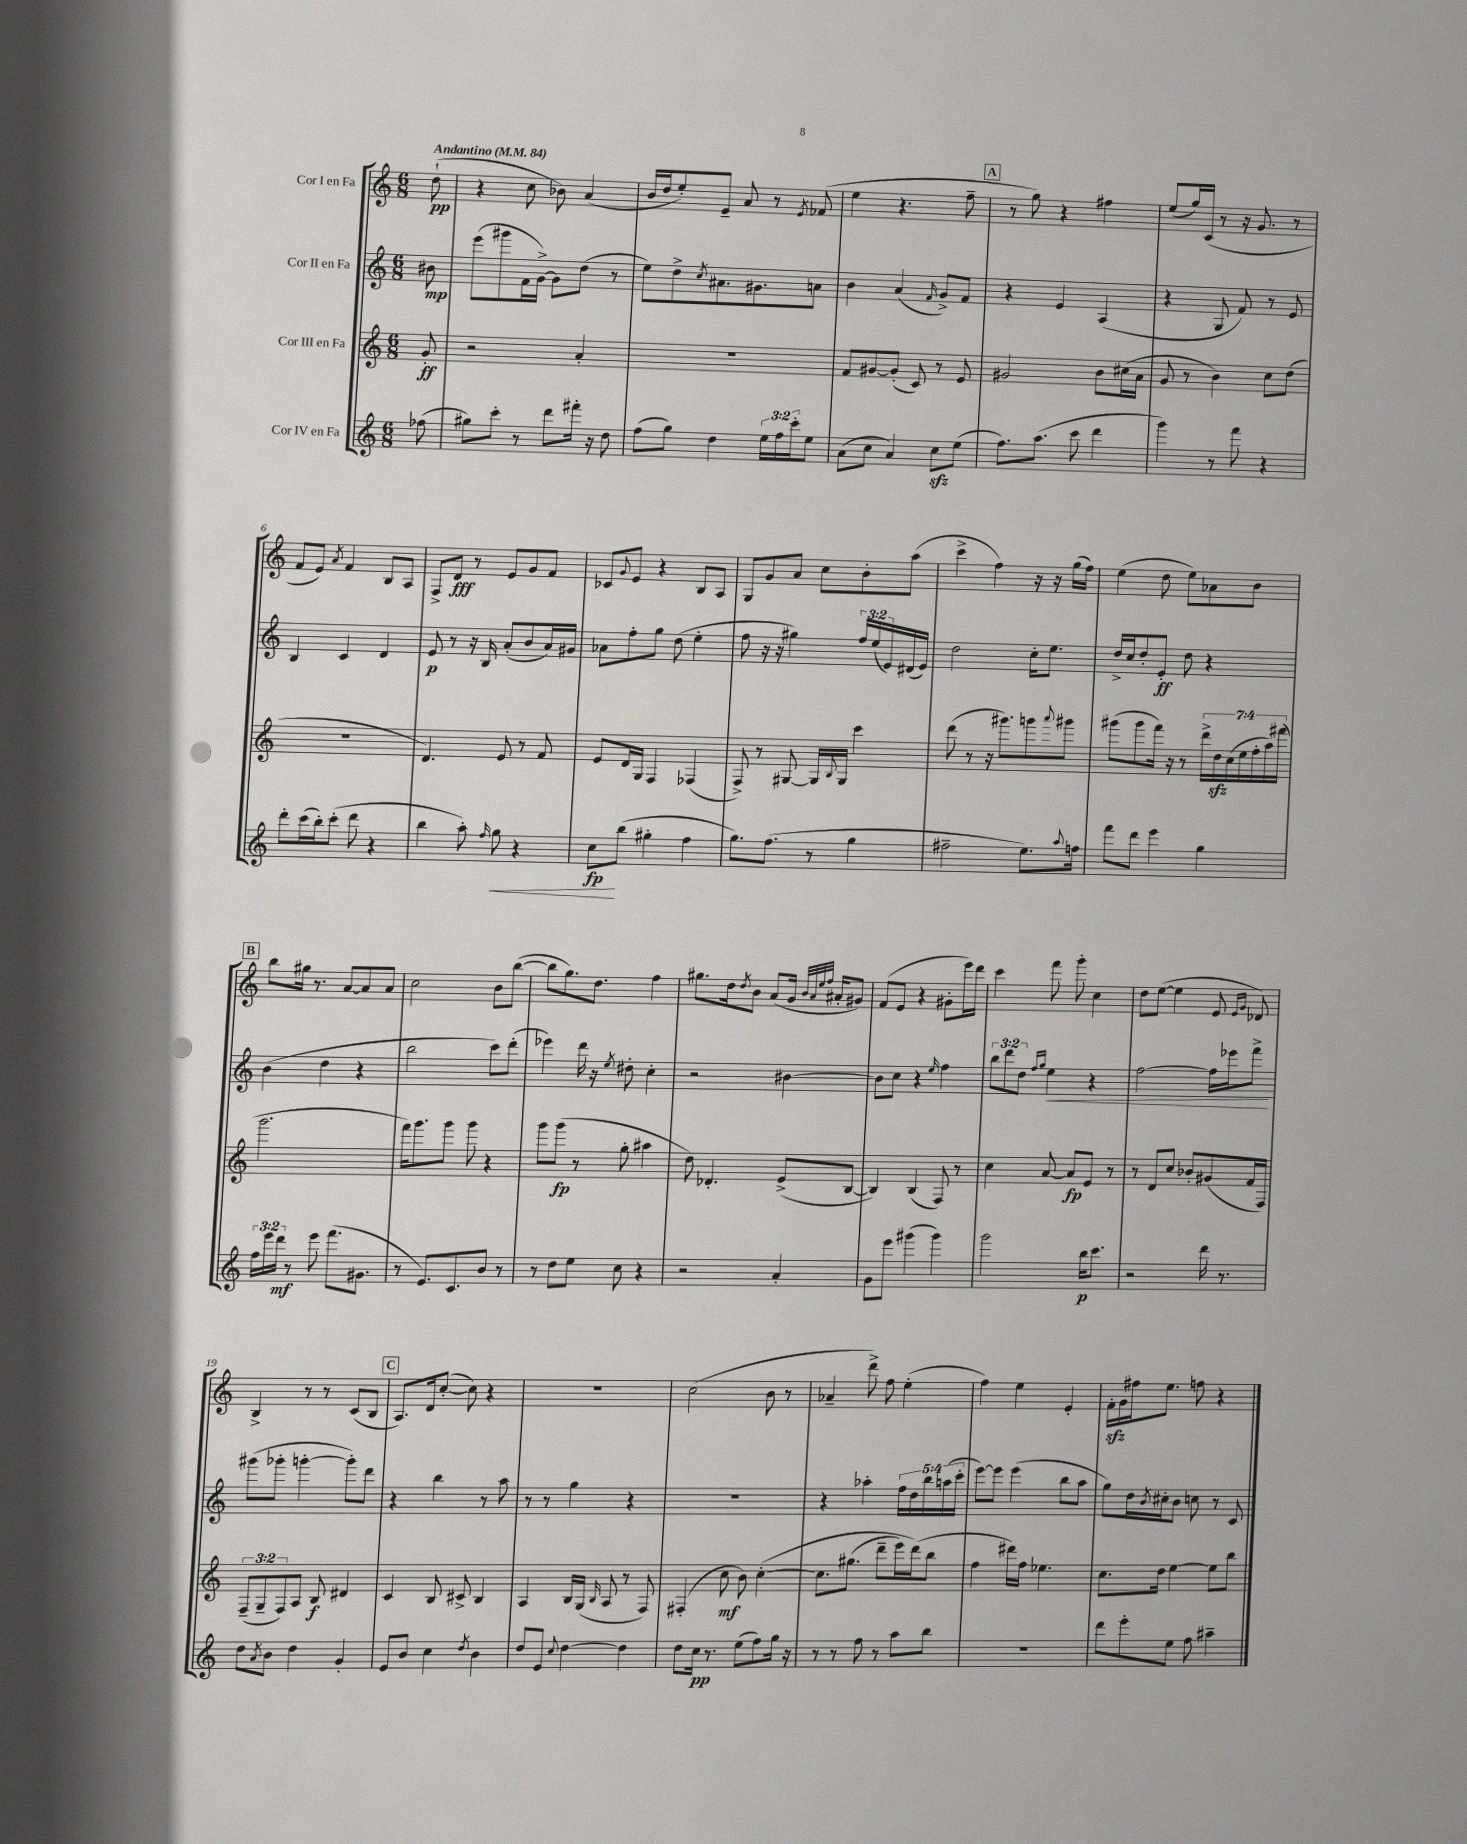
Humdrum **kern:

**kern	**kern	**kern	**kern
*staff4	*staff3	*staff2	*staff1
*clefG2	*clefG2	*clefG2	*clefG2
*k[]	*k[]	*k[]	*k[]
*M6/8	*M6/8	*M6/8	*M6/8
*MM84	*MM84	*MM84	*MM84
(8ff-\	8g'/	8b#\	(8dd`\
=	=	=	=
8gg#\L)	2r	(8eee\L	4r
8ccc'\J	.	8ggg#\	.
8r	.	16f\L	8cc\
.	.	[16g^\JJ)	.
8ddd\L	.	8g\]L	8b-\)
16fff#'\Jk	4a'/	(8dd\J	(4a/
16r	.	.	.
8dd\	.	8r	.
=	=	=	=
(8ff\L	2.r	8ee\L)	16b/LL
.	.	.	16dd/J
8gg\J)	.	8dd^\	8ee'/)
.	.	8qcc/	.
4dd\	.	8.a#\	8e~/J
.	.	.	8a/
.	.	8.g#\	.
24ee\LL	.	.	8r
24ff\	.	.	.
24ccc'\J	.	.	.
.	.	.	8qe/
8ee\J	.	8a\J	(8f-/
=	=	=	=
(8a\L	8f/L	4b\	4ee\
8cc\J	[8g#/	.	.
4a/)	(8g#'/]J	(4a/	4.r
.	8c/)	.	.
.	.	16qqf/	.
8cc\L	8r	8g^/L)	.
(8ee\J	8e/	8f/J	8ff~\
=	=	=	=
8.ff\L)	2g#/	4r	8r
.	.	.	8gg\)
(8.aa\J	.	.	.
.	.	4e/	4r
8ccc\	.	.	.
4ddd\	8b\L	(4A/	4ff#\
.	(16cc#\L	.	.
.	16a\JJ	.	.
=	=	=	=
4ggg\)	8g/	4r	(8ee/L
.	8r	.	16gg/L)
.	.	.	(16c/JJ
8r	4b\)	8G/	8r
8fff\	.	8f/)	16r
.	.	.	8.g/
4r	8cc\L	8r	.
.	(8dd\J	8e/	8r
=	=	=	=
8ddd'\L	2.r	4B/	8f/L
(16ccc\L	.	.	8e/J)
16bb'\J)	.	.	.
.	.	.	8qa/
(8ccc'\J	.	4c/	4f/
8ddd\	.	.	.
4r	.	4d/	8B/L
.	.	.	8A/J
=	=	=	=
4bb\	4.d/)	8e/	8F^/L
.	.	8r	8d/J
8aa'\)	.	16r	8r
.	.	16B/	.
16qqff/	.	.	.
8gg\	8e/	(8a'/L	8e/L
4r	8r	8b/	8g/
.	8f/	16a/L)	8f/J
.	.	16g#/JJ	.
=	=	=	=
8cc\L	8e/L	8a-\L	8c-/L
.	.	.	8qqg/
(8bb\J	16d/L	8ff'\	8e/J
.	16G/JJ	.	.
4gg#'\	4F/	8gg\J	4r
.	.	(8dd\	.
4ff\	(4F-/	4ee'\	8B/L
.	.	.	8A/J
=	=	=	=
8.gg\L)	8F^/)	8ff\	8G/L
.	8r	16r	8g/
(8.ff\J	.	16r	.
.	[8G#/	4gg#\)	8a/J
8r	16G#/]LL	.	8cc\L
.	8qqB/	.	.
.	16G#/JJ	.	.
4gg\	4ccc\	24ff/LL	8b'\
.	.	(24ee/	.
.	.	24e/)	.
.	.	(16d#/	(8aa\J
.	.	16e/JJ)	.
=	=	=	=
2ff#~\	(8ddd\	2dd\	4ccc^\
.	8r	.	.
.	16r	.	4ff\)
.	8.ggg#\L)	.	.
8.ee\L)	8ggg\	16cc'\LK	16r
.	.	8.ee\J	16r
.	8qqaaa/	.	.
.	8ggg#\J	.	(16gg\LL
8qqaa/	.	.	.
16ff\Jk	.	.	16ff\JJ)
=	=	=	=
8fff\L	(8ggg#\L	16dd^/LL	(4ee\
.	.	16cc/J	.
8ddd\J	8ggg#\	8dd'/	.
4eee\	16fff\Jk)	8e'/J	8dd\
.	16r	.	.
.	8r	8dd\	8ee\L)
4gg\	28ddd^\LL	4r	8a-\
.	28dd\	.	.
.	(28cc\	.	.
.	28ee\	.	.
.	.	.	8b\J
.	28ff'\	.	.
.	28aa\)	.	.
.	(28fff#\JJ	.	.
=	=	=	=
24ff\LL	2.ggg\	(4b\	8bb\L
24eee\	.	.	.
24ddd\JJ	.	.	.
8r	.	.	16gg#\Jk
.	.	.	8.r
8eee\	.	4dd\	.
(8.fff\L	.	.	[8a/L
.	.	4r	8a/]
8.g#\J	.	.	.
.	.	.	8a/J
=	=	=	=
8r	16fff\LK)	2bb\	2cc\
.	8.ggg\	.	.
8.e/L)	.	.	.
.	8ggg\J	.	.
8.c/	.	.	.
.	8ggg\	.	.
8b/J	4r	8ccc\L)	8b\L
8r	.	(8ddd'\J	([8bb\J
=	=	=	=
8r	8ggg\L	4eee-\)	8bb\]L
8dd\L	(8ggg\J	.	8.gg\)
8ee\J	8r	16ddd\	.
.	.	16r	8.dd\J
.	.	8qee/	.
8cc\	8gg'\	8dd#'\	.
4r	4aa#\	4cc'\	4ff\
=	=	=	=
2r	8dd\)	2r	8.gg#\L
.	4.d-'/	.	.
.	.	.	16dd\k
.	.	.	8qdd/
.	.	.	8b\J
.	.	.	(8a/L
4a'/	(8e^/L	[4b#\	16g/Jk
.	.	.	32qqb/LLL
.	.	.	32qqa/
.	.	.	32qqee/
.	.	.	32qqff/JJJ
.	.	.	16a#'/LK
.	[8B/J	.	8g#/J)
=	=	=	=
8g\L	4B/])	8b#\]L	(8f/L
8eee\J	.	8cc\J	8e/J
(4ggg#\	(4B/	4r	4r
.	.	16qqee/	.
4ggg#\)	8F/)	4ff\	8g#'\L
.	8r	.	16eee\L)
.	.	.	16ddd\JJ
=	=	=	=
2ggg\	4cc\	12bb\L	4ccc\
.	.	12ddd\	.
.	.	12dd\J	.
.	.	16qqff/LL	.
.	.	16qqgg/JJ	.
.	[8a/	4ee\	8fff\
.	8a/]L	.	8ggg'\
16bb\LK	8e/J	4r	4cc\
8.ccc\J	.	.	.
.	8r	.	.
=	=	=	=
2r	8r	[2ff\	8dd\L
.	8d/L	.	([8ee\J
.	8cc/J	.	4ee\]
.	8b-'/L	.	.
16ddd\	(8g#/	16ff\]LL	8e/
8.r	.	16eee-\J	.
.	.	.	16qqe/LL
.	.	.	16qqg/JJ
.	16f/L	8fff^\J	8d-/)
.	16F/JJ)	.	.
=	=	=	=
8dd\L	(12F~/L	(8ggg#\L	4B^/
.	12G~/	.	.
8qa/	.	.	.
8b\J	.	8ggg-'\J	.
.	12F/)	.	.
4dd\	8A/J	[4ggg'\	8r
.	8B/	.	8r
4g'/	4d#/	8ggg'\]L)	(8c/L
.	.	8ddd\J	8B/J
=	=	=	=
8e/L	4c/	4r	8.A/L)
8b/J	.	.	.
.	.	.	16d/k
4cc\	8B/	4bb\	([8cc'/J
.	8c#^/	.	8cc\])
8qdd/	.	.	.
4b\	4B/	8r	4r
.	.	8aa\	.
=	=	=	=
8dd/L	4A/	8r	2.r
8e/J	.	8r	.
8qqcc/	.	.	.
[4dd\	16B/LL	4gg\	.
.	(16G/JJ	.	.
.	16qqB/	.	.
.	8A/	.	.
4dd\]	8r	4r	.
.	8F/)	.	.
=	=	=	=
8dd\L	(4F#'/	2.r	(2cc\
16cc\Jk	.	.	.
8.r	.	.	.
.	8cc\	.	.
(8ee\L	8b\)	.	.
8ff\)	&([4cc'\	.	8b\
16gg\Jk	.	.	8r
16r	.	.	.
=	=	=	=
8r	8.cc\]L	4r	4a-~/
8r	.	.	.
.	(8.gg#\J	.	.
8ff\	.	4aa-'\	8ddd^\)
8r	8ddd~\L	.	8ff\
8aa\L	16eee\L)	20ff\LL	(4ee'\
.	.	20dd\	.
.	(16ddd\J&)	.	.
.	.	20bb\	.
8bb\J	8bb\J	.	.
.	.	(20aa\	.
.	.	20ccc'\JJ	.
=	=	=	=
2.r	4ff\	[8eee\L)	4ff\)
.	.	8eee\]J	.
.	16ddd#\LL)	(4eee\	4ee\
.	16ff\JJ	.	.
.	4.ee-\	.	.
.	.	8bb\L	4e'/
.	.	8aa\J	.
=	=	=	=
8ddd\L	8.cc\L	8gg\L)	16f'\LL
.	.	.	16g\
8eee'\	.	16dd\L	16ff#\J
.	.	8qb/	.
.	16dd\Jk	16cc#'\J	8.ee\J
8ee\J	[4ee\	8b\J	.
8ff\	.	8cc\	8ff\
4aa#~\	8ee\]L	8r	4r
.	8bb\J	8c/	.
==	==	==	==
*-	*-	*-	*-
